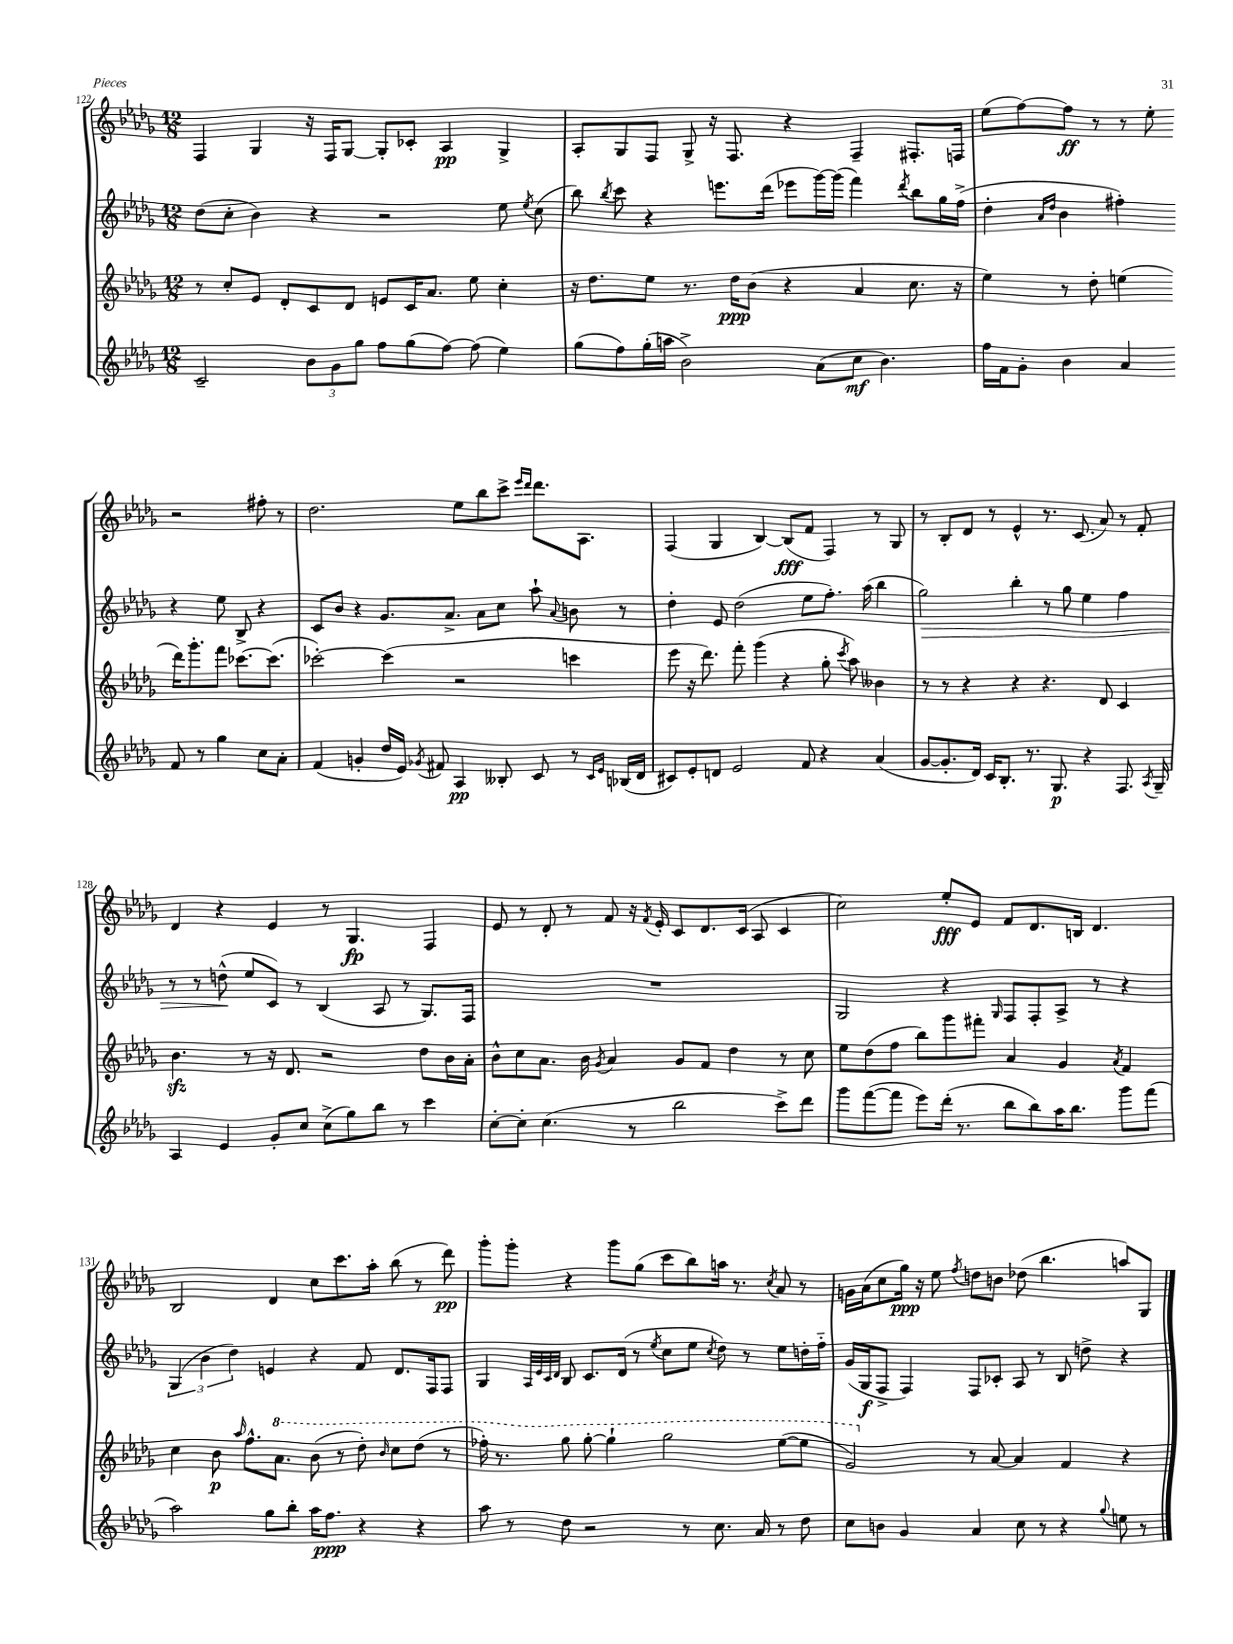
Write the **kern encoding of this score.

**kern	**kern	**kern	**kern
*staff4	*staff3	*staff2	*staff1
*clefG2	*clefG2	*clefG2	*clefG2
*k[b-e-a-d-g-]	*k[b-e-a-d-g-]	*k[b-e-a-d-g-]	*k[b-e-a-d-g-]
*M12/8	*M12/8	*M12/8	*M12/8
2c~/	8r	(8dd-\L	4F/
.	8cc'/L	8cc'\J	.
.	8e-/J	4b-\)	4G-/
.	8d-'/L	.	.
12b-\L	8c/	4r	16r
.	.	.	16F/LK
12g-\	.	.	.
.	8d-/J	.	[8G-/J
12gg-\J	.	.	.
8ff\L	8e/L	2r	8G-'/]L
(8gg-\	16c/K	.	8c-'/J
.	8.a-/J	.	.
[8ff\J)	.	.	4A-/
(8ff\]	8ee-\	.	.
4ee-\)	4cc'\	8ee-\	4G-^/
.	.	8qee-/	.
.	.	(8cc\	.
=	=	=	=
(8gg-\L	16r	8bb-\)	8A-'/L
.	8.dd-\L	.	.
.	.	8qbb-/	.
8ff\)	.	8ccc\	8G-/
(16gg-'\L	8ee-\J	4r	8F/J
16aa\JJ	.	.	.
2b-^\)	8.r	.	8G-^/
.	.	8.eee\L	16r
.	16dd-\LK	.	8.F/
.	(8b-\J	.	.
.	.	(16ddd-\Jk	.
.	4r	8eee-\L	4r
(8a-\L	.	[16ggg-\L)	.
.	.	(16ggg-\]JJ	.
8cc\J	4a-/	4fff\)	4F~/
4.b-\)	.	.	.
.	.	8qddd-/	.
.	8.cc\	8bb-\L	8.F#'/L
.	.	16gg-\L	.
.	16r	(16ff^\JJ	16F/Jk
=	=	=	=
16ff\LL	4ee-\)	4dd-'\	(8ee-\L
16f\J	.	.	.
8g-'\J	.	.	[8ff\)
.	.	16qqa-/LL	.
.	.	16qqdd-/JJ	.
4b-\	8r	4b-\	8ff\]J
.	8dd-'\	.	8r
4a-/	(4ee\	4ff#'\)	8r
.	.	.	8ee-'\
8f/	16ddd-\LK)	4r	2r
.	8.ggg-'\	.	.
8r	.	.	.
4gg-\	8fff\J	8ee-\	.
.	[8.ccc-\L	8B-^/	.
8cc\L	.	4r	8ff#'\
.	(8.ccc-\]J	.	.
8a-'\J	.	.	8r
=	=	=	=
(4f/	[2ccc-'\)	8c/L	2.dd-\
.	.	8b-/J	.
4g'/	.	4r	.
16dd-/LL	(4ccc-\]	8.g-/L	.
16e-/JJ)	.	.	.
8qg-/	.	.	.
8f#/	.	.	.
.	.	8.a-^/J	.
4A-/	2r	.	8ee-\L
.	.	8a-\L	8bb-\
8B--'/	.	8cc\J	8ccc^\J
.	.	.	16qqeee-/LL
.	.	.	16qqddd-/JJ
8c/	.	8aa-`\	8.ddd-\L
.	.	8qqa-/	.
8r	4ccc\	8b\	.
.	.	.	8.A-\J
16qqc/LL	.	.	.
16qqe-/JJ	.	.	.
(16B-/LL	.	8r	.
16d-/JJ	.	.	.
=	=	=	=
8c#/L)	8eee-\	4dd-'\	(4F/
8e-'/	16r	.	.
.	8.ddd-\)	.	.
8d/J	.	8e-/	4G-/
2e-/	8fff'\	(2dd-\	.
.	(4ggg-\	.	[4B-/)
.	4r	.	(8B-/]L
8f/	.	8ee-\L	8f/J
4r	8gg-'\	8.ff'\J)	4F/)
.	8qccc/	.	.
.	8aa-\)	.	.
.	.	(16aa-\	.
(4a-/	4b--\	4bb-\	8r
.	.	.	8G-/
=	=	=	=
[8g-/L	8r	2gg-\)	8r
8.g-'/]	8r	.	8B-'/L
.	4r	.	8d-/J
16d-/Jk)	.	.	.
16c/LK	.	.	8r
8.B-'/J	.	.	.
.	4r	4bb-'\	4e-^^/
8.r	.	.	.
.	4.r	8r	8.r
8.G-/	.	.	.
.	.	8gg-\	.
.	.	.	(8.c/
4r	.	4ee-\	.
.	8d-/	.	8a-/)
8.F/	4c/	4ff\	8r
.	.	.	8f'/
8qA-/	.	.	.
16G-~/	.	.	.
=	=	=	=
4A-/	4.b-\	8r	4d-/
.	.	8r	.
4e-/	.	(8dd^^\	4r
.	8r	8ee-/L	.
8g-'/L	16r	8c/J)	4e-/
.	8.d-/	.	.
8cc/J	.	8r	.
(8cc^\L	2r	(4B-/	8r
8gg-\)	.	.	4.G-/
8bb-\J	.	8A-/	.
8r	.	8r	.
4ccc\	8dd-\L	8.G-/L)	4F/
.	16b-\L	.	.
.	16a-'\JJ	16F/Jk	.
=	=	=	=
[8cc'\L	8b-^^\L	1.r	8e-/
8cc'\]J	8cc\	.	8r
(4.cc\	8.a-\J	.	8d-'/
.	.	.	8r
.	16b-\	.	.
.	8qg-/	.	.
.	4a-/	.	8f/
8r	.	.	16r
.	.	.	8qf/
.	.	.	16e-'/
2bb-\	8g-/L	.	8c/L
.	8f/J	.	8.d-/
.	4dd-\	.	.
.	.	.	(16c/Jk
.	.	.	8A-/
8ccc^\L)	8r	.	4c/
8ddd-\J	8cc\	.	.
=	=	=	=
8ggg-\L	8ee-\L	2G-/	2cc\)
([8fff\	(8dd-\	.	.
8fff\]J	8ff\J	.	.
8eee-\L)	8bb-\L)	.	.
(16ddd-'\Jk	8ggg-\	4r	8ee-'/L
8.r	.	.	.
.	8fff#'\J	.	8e-/J
.	.	16qqG-/	.
8bb-\L	4a-/	8F/L	8f/L
8bb-\)	.	8F'/	8.d-/
16aa-\K	4g-/	8A-^/J	.
8.bb-\J	.	.	16B/Jk
.	.	8r	4.d-/
.	8qa-/	.	.
8ggg-\L	4f/	4r	.
(8fff\J	.	.	.
=	=	=	=
2aa-\)	4cc\	(6G-/	2B-/
.	.	6b-\	.
.	8b-\	.	.
.	.	6dd-\)	.
.	16qqaa-/	.	.
.	8.ff^^\L	.	.
8gg-\L	.	4e/	4d-/
.	8.aa-\J	.	.
8bb-'\J	.	.	.
16aa-\LK	(8bb-\	4r	8cc\L
8.ff\J	.	.	.
.	8r	.	8.ccc\
4r	8ddd-'\)	8f/	.
.	.	.	16aa-'\Jk
.	16qqbb-/	.	.
.	8ccc\L	8.d-/L	(8bb-\
4r	(8ddd-\J	.	8r
.	.	16F/k	.
.	8r	8F/J	8ddd-\)
=	=	=	=
8aa-\	16fff-'\)	4G-/	8ggg-'\L
.	8.r	.	.
8r	.	.	8ggg-'\J
.	.	32qqA-/LLL	.
.	.	32qqe-/	.
.	.	32qqc/	.
.	.	32qqd-/JJJ	.
8dd-\	8ggg-\	8B-/	4r
2r	[8ggg-'\	8.c/L	.
.	4ggg-`\]	.	8ggg-\L
.	.	(16d-/Jk	.
.	.	8r	(8gg-\J
.	.	8qee-/	.
.	2ggg-\	8cc\L	8ccc\L
8r	.	8ee-\J	8bb-\)
.	.	8qcc/	.
8.cc\	.	8dd-\)	16aa\Jk
.	.	.	8.r
.	.	8r	.
16a-/	.	.	.
.	.	.	8qcc/
8r	([8eee-\L	8ee-\L	8a-/
8dd-\	8eee-\]J	16dd'\L	8r
.	.	16ff'~\JJ	.
=	=	=	=
8cc\L	2gg-/)	(16g-/LL	16g\LL
.	.	16G-/J	(16a-\J
8b\J	.	8F^/J	8cc\
4g-/	.	4F/)	16gg-\Jk)
.	.	.	16r
.	.	.	8ee-\
.	.	.	8qff/
4a-/	8r	8F/L	8dd\L
.	[8a-/	8c-'/J	8b\J
8cc\	4a-/]	8A-/	(8dd-\
8r	.	8r	4.bb-\
4r	4f/	8B-/	.
.	.	8dd^\	.
8qqgg-/	.	.	.
8ee\	4r	4r	8aa/L)
8r	.	.	8G-/J
==	==	==	==
*-	*-	*-	*-
